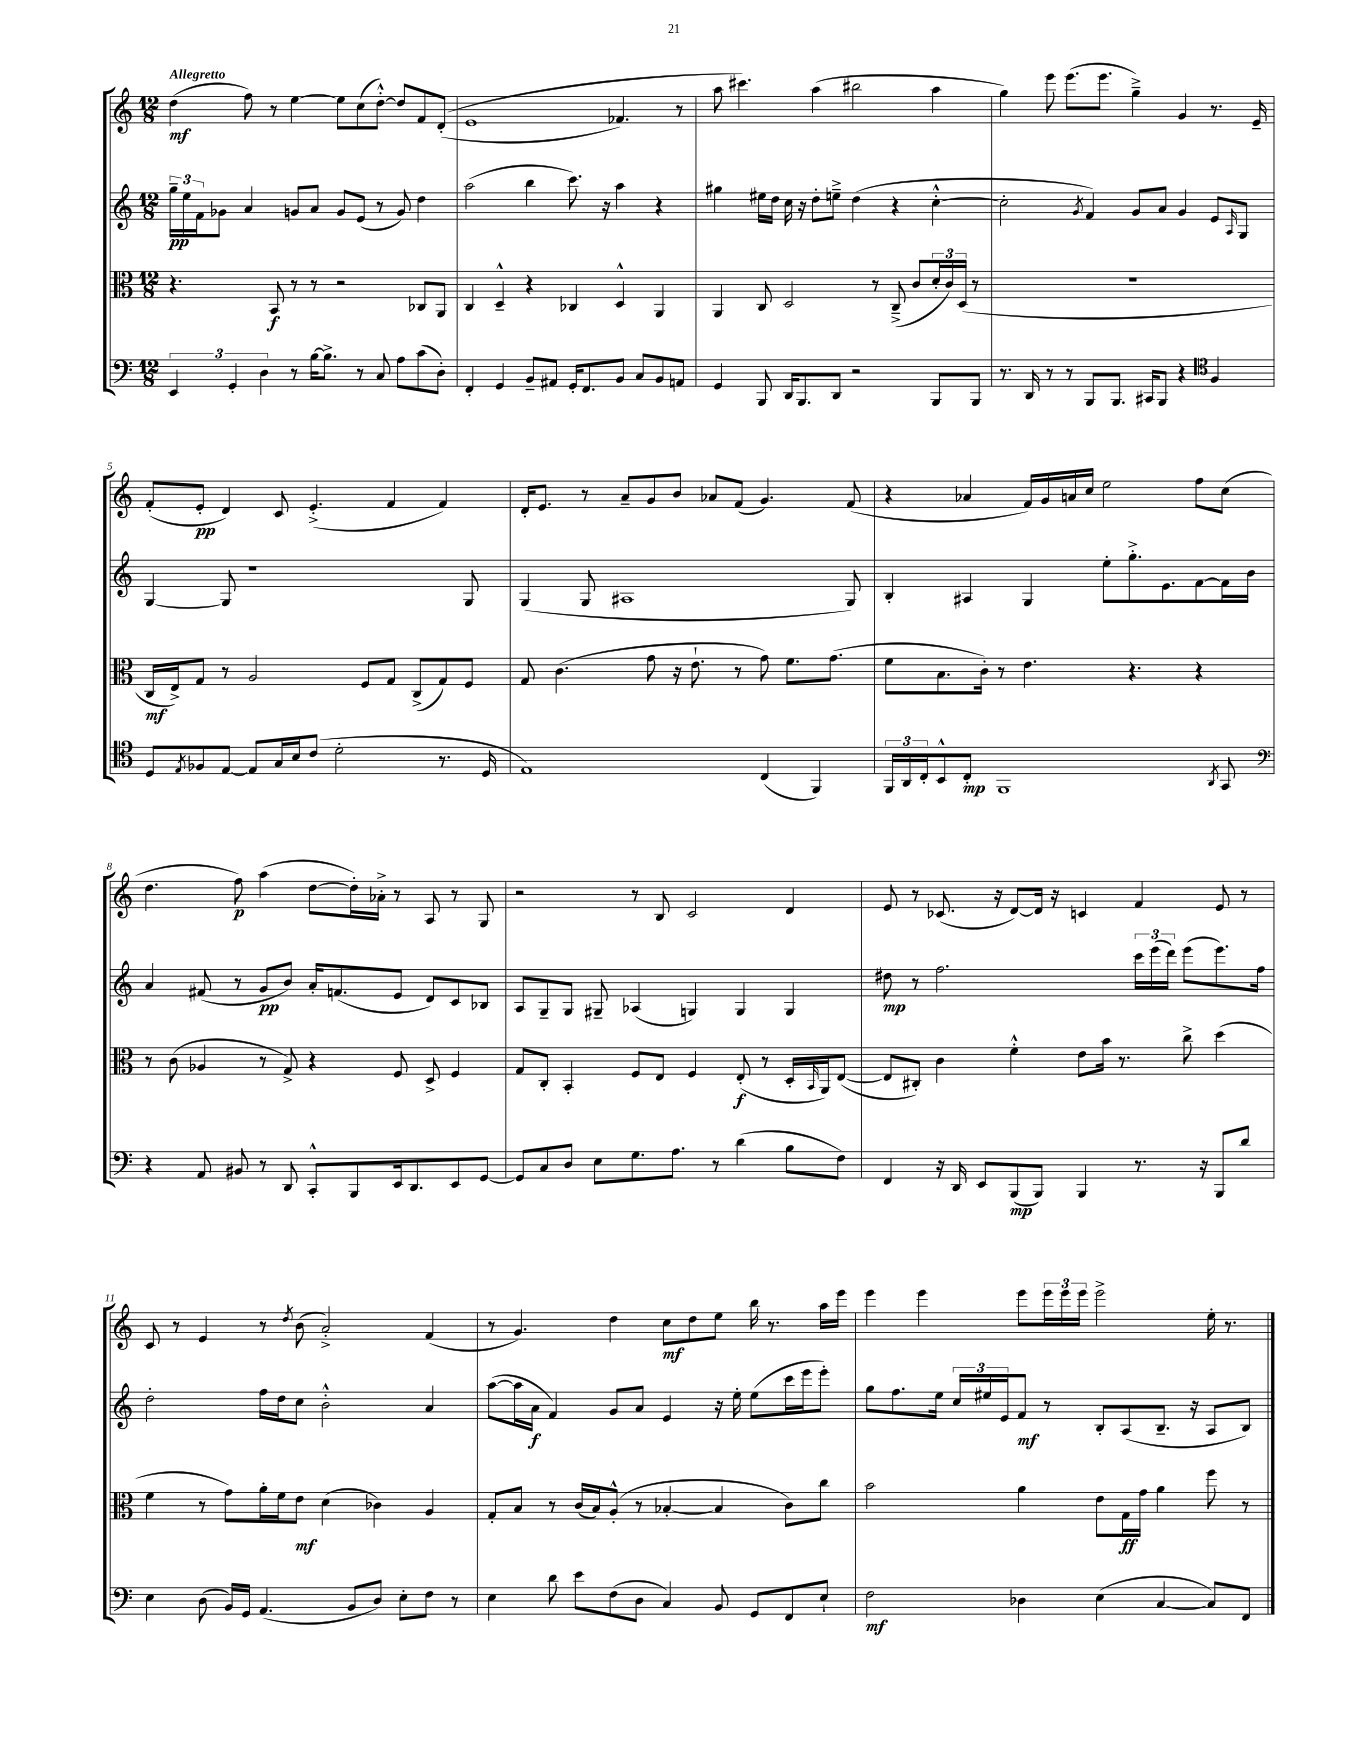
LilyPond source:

<<
\new StaffGroup <<
\new Staff = "s0" {
    \clef treble \key c \major \numericTimeSignature \time 12/8 \tempo "Allegretto"
    d''4\mf( f''8) r8 e''4~ e''8 c''8( d''8~-.-^) d''8 f'8 d'8-.(\( |
    e'1 fes'4.) r8 |
    a''8 cis'''4.\) a''4( bis''2 a''4 |
    g''4) e'''8 e'''8.( e'''8. g''4--->) g'4 r8. e'16-- |
    f'8-.( e'8-.\pp d'4) c'8 e'4.-.->( f'4 f'4) |
    d'16-. e'8. r8 a'8-- g'8 b'8 aes'8 f'8( g'4.) f'8( |
    r4 aes'4 f'16) g'16 a'16 c''16 e''2 f''8 c''8( |
    d''4. f''8\p) a''4( d''8~ d''16-.) aes'16-.-> r8 a8 r8 g8 |
    r2 r8 b8 c'2 d'4 |
    e'8 r8 ces'8.( r16 d'8~) d'16 r16 c'4 f'4 e'8 r8 |
    c'8 r8 e'4 r8 \acciaccatura { d''8 } b'8( a'2-.->) f'4( |
    r8 g'4.) d''4 c''8\mf d''8 e''8 b''16 r8. a''16 e'''16 |
    e'''4 e'''4 e'''8 \tuplet 3/2 { e'''16 e'''16 e'''16 } e'''2-> e''16-. r8. \bar "|." |
}
\new Staff = "s1" {
    \clef treble \key c \major \numericTimeSignature \time 12/8
    \tuplet 3/2 { g''16--\pp e''16 f'16 } ges'8 a'4 g'8 a'8 g'8 e'8( r8 g'8) d''4 |
    a''2( b''4 c'''8.) r16 a''4 r4 |
    gis''4 eis''16 d''16 c''16 r16 d''8-. e''8---> d''4( r4 c''4~-.-^ |
    c''2-. \acciaccatura { g'8 } f'4) g'8 a'8 g'4 e'8 \grace { a16 } g8 |
    g4~ g8 r1 g8 |
    g4( g8 ais1 g8) |
    b4-. ais4 g4 e''8-. g''8.-.-> e'8. f'8~ f'16 b'16 |
    a'4 fis'8( r8 g'8\pp b'8) a'16-. f'8.( e'8 d'8) c'8 bes8 |
    a8 g8-- g8 gis8-- aes4( g4) g4 g4 |
    dis''8\mp r8 f''2. \tuplet 3/2 { c'''16 e'''16( d'''16) } e'''8( e'''8.) f''16 |
    d''2-. f''16 d''16 c''8 b'2-.-^ a'4 |
    a''8~( a''16 a'16\f f'4) g'8 a'8 e'4 r16 e''16-. e''8( c'''16 e'''16 e'''8-.) |
    g''8 f''8. e''16 \tuplet 3/2 { c''16 eis''16 e'16 } f'8\mf r8 b8-. a8( b8.-- r16 a8 b8) \bar "|." |
}
\new Staff = "s2" {
    \clef alto \key c \major \numericTimeSignature \time 12/8
    r4. b,8\f r8 r8 r2 ces8 a,8 |
    c4 d4---^ r4 ces4 d4-^ a,4 |
    a,4 c8 d2 r8 c8--->( c'8 \tuplet 3/2 { d'16-. c'16) d16( } r8 |
    R1. |
    c16\mf e16->) g8 r8 a2 f8 g8 c8->( g8) f8 |
    g8 c'4.( g'8 r16 e'8.-! r8 g'8) f'8. g'8.( |
    f'8 b8. c'16-.) r8 e'4. r4. r4 |
    r8 c'8( aes4 r8 g8->) r4 f8 d8-> f4 |
    g8 c8-. b,4-. f8 e8 f4 e8-.\f( r8 d16-. \grace { b,16 } a,16) e8~( |
    e8 cis8-.) c'4 f'4-.-^ e'8 b'16 r8. c''8-> d''4( |
    f'4 r8 g'8) a'16-. f'16 e'8\mf d'4( ces'4) a4 |
    g8-. b8 r8 c'16( b16) a8-.-^( r8 bes4~-. bes4 c'8) c''8 |
    b'2 a'4 e'8 g16\ff g'16 a'4 f''8 r8 \bar "|." |
}
\new Staff = "s3" {
    \clef bass \key c \major \numericTimeSignature \time 12/8
    \tuplet 3/2 { e,4 g,4-. d4 } r8 b16~ b8.-> r8 c8 a8 c'8( d8-.) |
    f,4-. g,4 b,8-- ais,8 g,16-. f,8. b,8 c8 b,8 a,8 |
    g,4 b,,8 d,16 b,,8. d,8 r2 b,,8 b,,8 |
    r8. d,16 r8 r8 b,,8 b,,8. cis,16 b,,8 r4 \clef tenor f4 |
    d8 \acciaccatura { e8 } fes8 e8~ e8 g16 b16 c'8( d'2-. r8. d16 |
    e1) c4( f,4) |
    \tuplet 3/2 { f,16 a,16 c16-. } b,8-^ c8-.\mp f,1 \acciaccatura { a,8 } g,8 |
    \clef bass r4 a,8 bis,8 r8 d,8 c,8-.-^ b,,8 e,16 d,8. e,8 g,8~ |
    g,8 c8 d8 e8 g8. a8. r8 d'4( b8 f8) |
    f,4 r16 d,16 e,8 b,,8\mp( b,,8) b,,4 r8. r16 b,,8 d'8 |
    e4 d8( b,16) g,16 a,4.( b,8 d8) e8-. f8 r8 |
    e4 d'8 e'8 f8( d8 c4) b,8 g,8 f,8 e8-! |
    f2\mf des4 e4( c4~ c8) f,8 \bar "|." |
}
>>
>>
